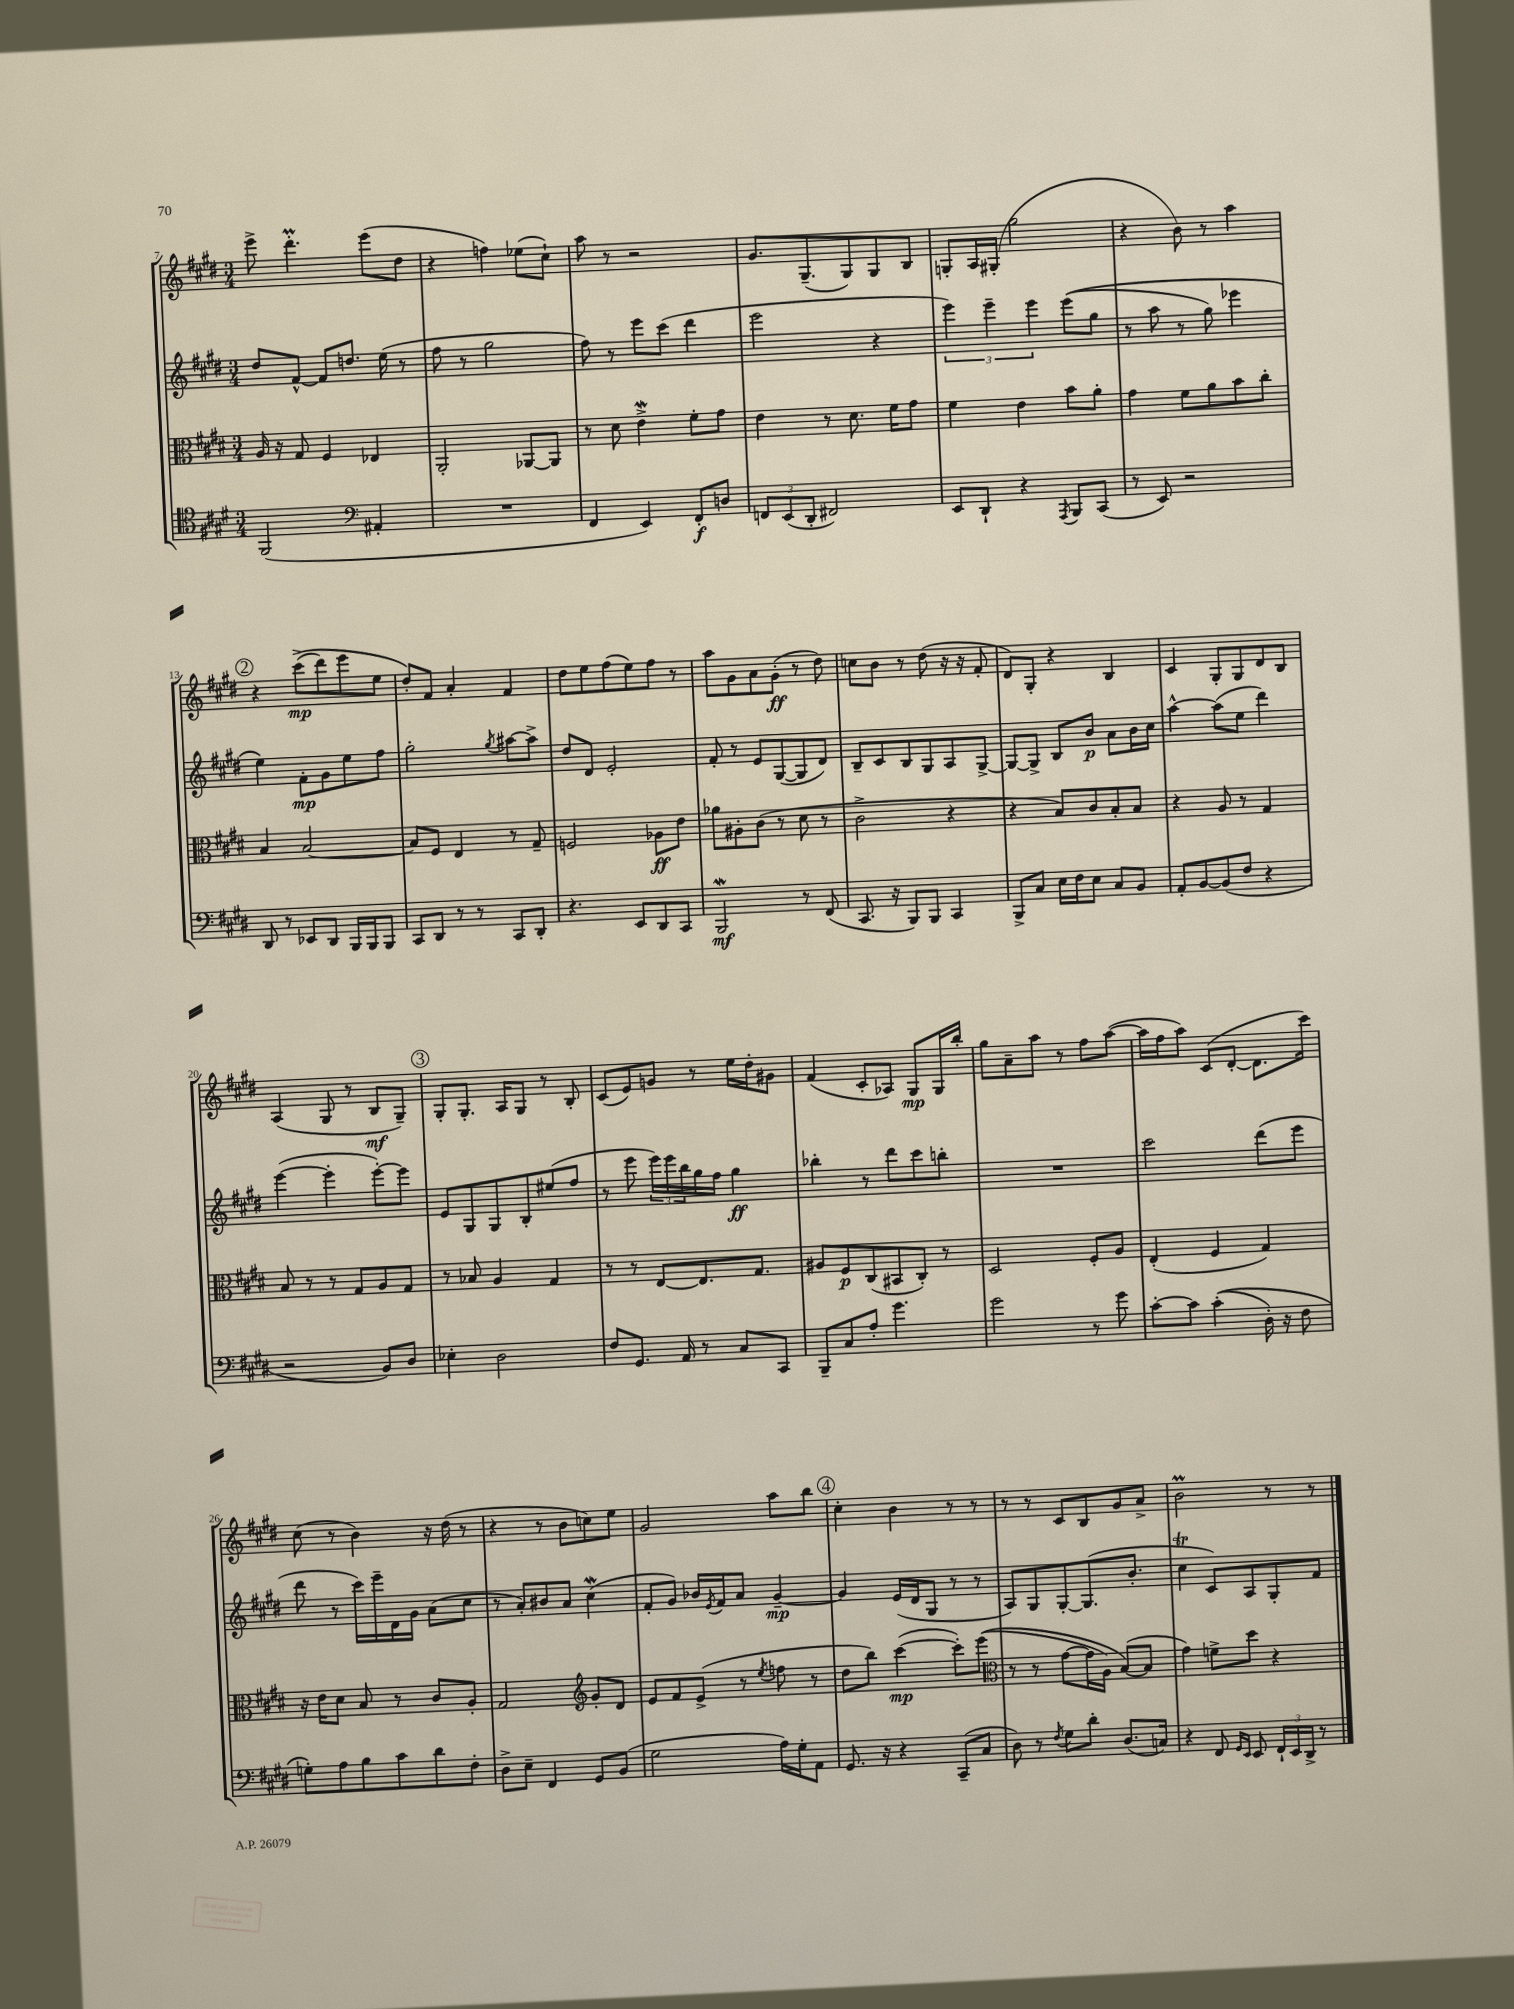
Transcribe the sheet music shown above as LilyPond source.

<<
\new StaffGroup <<
\new Staff = "s0" {
    \clef treble \key e \major \numericTimeSignature \time 3/4
    e'''8-> dis'''4.-.\prall e'''8( dis''8 |
    r4 f''4) ees''8( cis''8-!) |
    a''8 r8 r2 |
    gis'8. gis8.--( gis8) gis8 b8 |
    g8-. a16 gis16-.( gis''2 |
    r4 b'8) r8 a''4 |
    \mark \markup { \circle "2" } r4 cis'''8->\mp(\( dis'''8) e'''8 e''8 |
    dis''8-.\) fis'8 a'4-. fis'4 |
    dis''8 e''8 fis''8( e''8) fis''8 r8 |
    a''8 gis'8 a'8 gis'8-.\ff( r8 dis''8) |
    c''8 b'8 r8 dis''8( r16 r16 fis'8-. |
    dis'8) gis8-. r4 b4 |
    cis'4 gis8-. gis8 dis'8 b8 |
    a4( gis8 r8 b8\mf gis8--) |
    \mark \markup { \circle "3" } gis8-. gis8.-. a16 gis8 r8 b8-. |
    cis'8( e'8) g'8 r8 e''16 dis''16-. gis'8 |
    fis'4( cis'8-. aes8) gis8\mp gis16 b''16-. |
    gis''8 a'8-- a''8 r8 fis''8 a''8~( |
    a''16 fis''16 a''8) cis'8( dis'8~-. dis'8. cis'''16) |
    cis''8( r8 b'4) r16 dis''16( r8 |
    r4 r8 b'8 c''8) e''8 |
    gis'2 a''8 b''8 |
    \mark \markup { \circle "4" } cis''4-. b'4 r8 r8 |
    r8 r8 cis'8 b8 gis'8 a'8-> |
    b'2\prall r8 r8 \bar "|." |
}
\new Staff = "s1" {
    \clef treble \key e \major \numericTimeSignature \time 3/4
    dis''8 fis'8~-^ fis'8 d''8. e''16( r8 |
    fis''8 r8 gis''2 |
    fis''8) r8 e'''8 cis'''8( dis'''4 |
    e'''2 r4 |
    \tuplet 3/2 { e'''4) e'''4-- e'''4 } e'''8(\( gis''8 |
    r8 a''8 r8 gis''8) ees'''4 |
    \mark \markup { \circle "2" } e''4\) fis'8-.\mp gis'8 e''8 fis''8 |
    gis''2-. \acciaccatura { gis''8 } ais''8~ ais''8-> |
    dis''8 dis'8 e'2-. |
    fis'8-. r8 e'8 gis8~( gis8 dis'8) |
    b8-- cis'8 b8 gis8 a8 gis8~-> |
    gis8~ gis8-> b8 b'8\p a'8 b'16 cis''16 |
    a''4~-^ a''8( e''8 dis'''4) |
    e'''4~( e'''4-. e'''8~-.) e'''8 |
    \mark \markup { \circle "3" } e'8 gis8 gis8 b8-. eis''8( fis''8 |
    r8 e'''8 \tuplet 3/2 { e'''16) e'''16 b''16 } gis''16 fis''16 gis''4\ff |
    bes''4-. r8 dis'''8 cis'''8 b''8-. |
    R2. |
    cis'''2 dis'''8( e'''8 |
    dis'''8 r8 cis'''16) e'''16-- dis'16 gis'16 a'8( cis''8 |
    r8 a'8-.) bis'8 a'8 cis''4\mordent( |
    fis'8-. gis'8) bes'16 \acciaccatura { e'8 } fis'16 a'8 gis'4~--\mp |
    \mark \markup { \circle "4" } gis'4 e'16( dis'16 gis8 r8 r8 |
    a8) gis8 gis8~-. gis8.( b'8.-. |
    cis''4\trill cis'8) a8 gis8-. fis'8 \bar "|." |
}
\new Staff = "s2" {
    \clef alto \key e \major \numericTimeSignature \time 3/4
    a16 r16 gis8 fis4 ees4 |
    a,2-. aes,8~ aes,8 |
    r8 dis'8 e'4->\mordent fis'8-. gis'8 |
    e'4 r8 dis'8. fis'16 gis'8 |
    fis'4 e'4 b'8 a'8-. |
    gis'4 fis'8 a'8 b'8 cis''8-. |
    \mark \markup { \circle "2" } b4 b2~ |
    b8 fis8 e4 r8 gis8-- |
    f2 aes8\ff e'8 |
    aes'8 ais8-. cis'8( r8 dis'8 r8 |
    cis'2-> r4 |
    r4 b8) cis'8 b8-. b8 |
    r4 a8 r8 gis4 |
    b8 r8 r8 gis8 a8 gis8 |
    \mark \markup { \circle "3" } r8 bes8 a4 gis4 |
    r8 r8 e8~ e8. gis8. |
    ais8 fis8\p cis8( bis,8 cis8-.) r8 |
    dis2 fis8-. a8 |
    e4-.( fis4 gis4) |
    r16 e'16 dis'8 b8 r8 cis'8 a8-. |
    gis2 \clef treble gis'8-. dis'8 |
    e'8 fis'8 e'8->( r8 \acciaccatura { e''8 } f''8 r8 |
    \mark \markup { \circle "4" } dis''8 b''8) cis'''4~\mp( cis'''8-.) e'''8(\( |
    \clef alto r8 r8 gis'8~ gis'16 a16) b8~(\) b8 |
    gis'4) f'8-> dis''8 r4 \bar "|." |
}
\new Staff = "s3" {
    \clef tenor \key e \major \numericTimeSignature \time 3/4
    fis,2( \clef bass ais,4-. |
    R2. |
    fis,4 e,4) fis,8-.\f d8 |
    \tuplet 3/2 { f,8 e,8( dis,8-. } fis,2) |
    e,8 dis,8-! r4 \acciaccatura { a,,8 } b,,8 cis,8( |
    r8 e,8) r2 |
    \mark \markup { \circle "2" } dis,8 r8 ees,8 dis,8 b,,16 b,,16 b,,8 |
    cis,8 dis,8 r8 r8 cis,8 dis,8-. |
    r4. e,8 dis,8 cis,8 |
    b,,2\mordent\mf r8 fis,8( |
    cis,8. r16 b,,8) b,,8 cis,4 |
    b,,8-> cis8 e16 fis16 e8 cis8 b,8 |
    a,8-. b,8~ b,8( fis8 r4 |
    r2 b,8) dis8 |
    \mark \markup { \circle "3" } ees4-. dis2 |
    fis8 gis,8. a,16 r8 cis8 cis,8 |
    b,,8-- cis8 a8-. gis'4. |
    gis'2 r8 gis'8 |
    cis'8~-. cis'8 cis'4-.(\( dis16-.) r16 fis8 |
    g8-.\) a8 b8 cis'8 dis'8 fis8-. |
    dis8-> e8-- fis,4 gis,8 b,8( |
    gis2 a16) gis16-. a,8 |
    \mark \markup { \circle "4" } gis,8. r16 r4 cis,8--( cis8 |
    dis8) r8 \acciaccatura { fis8 } gis8 dis'8-. dis8.( c16) |
    r4 fis,8 \grace { gis,16 e,16 } e,8 \tuplet 3/2 { fis,16-! e,16 dis,16-> } r8 \bar "|." |
}
>>
>>
\layout { \context { \Score currentBarNumber = #7 } }
